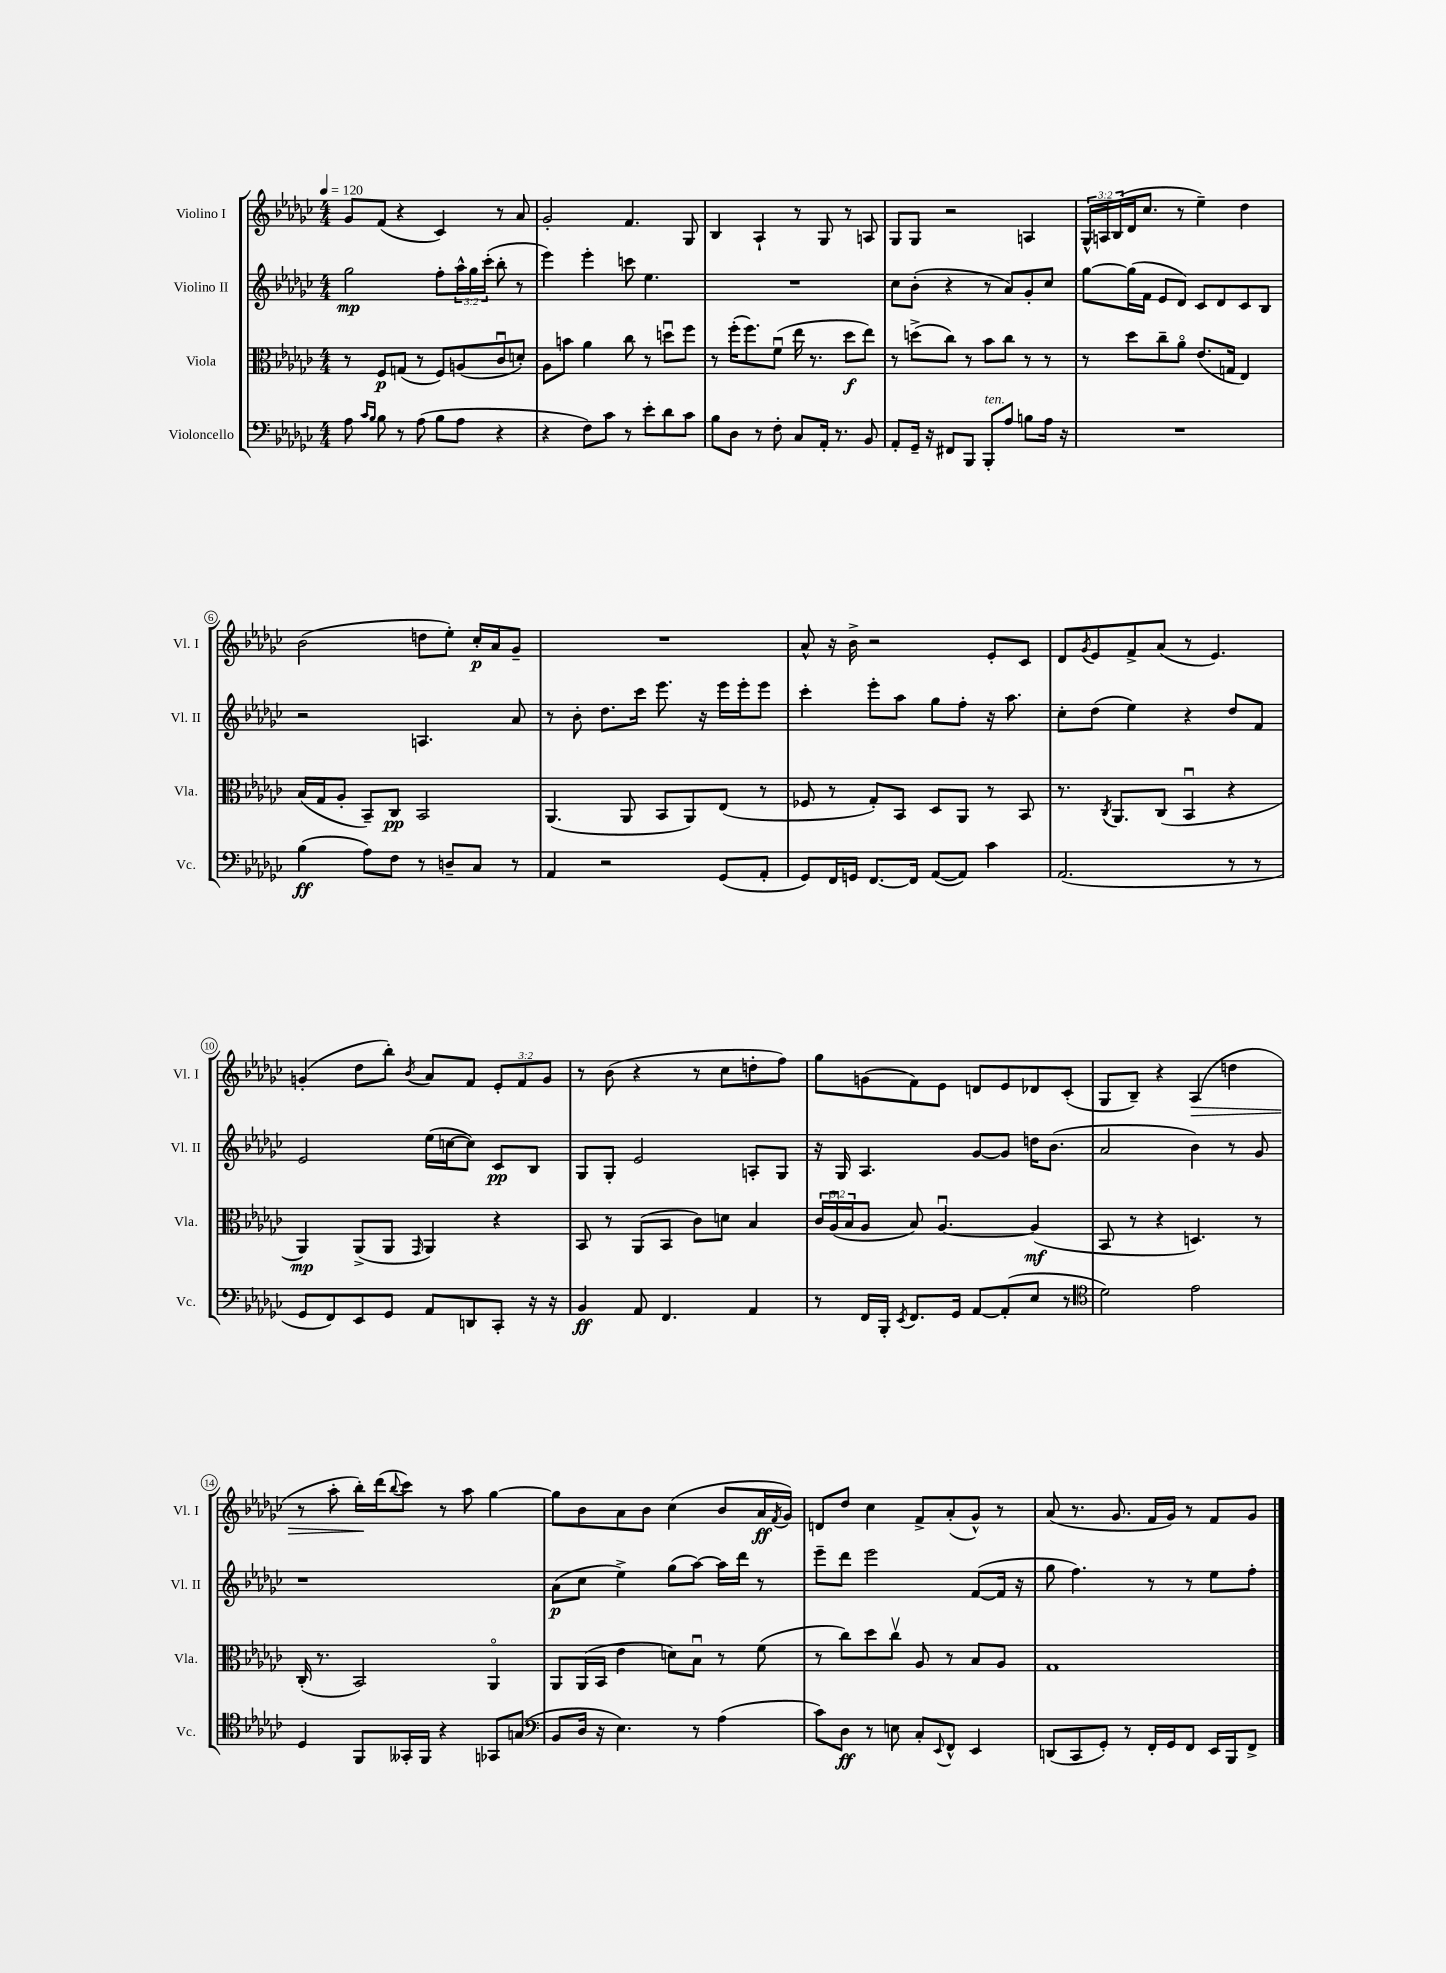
<<
\new StaffGroup <<
\new Staff = "s0" \with { instrumentName = "Violino I" shortInstrumentName = "Vl. I" } {
    \clef treble \key ges \major \numericTimeSignature \time 4/4 \override Staff.TupletNumber.text = #tuplet-number::calc-fraction-text \tempo 4 = 120
    ges'8 f'8( r4 ces'4) r8 aes'8 |
    ges'2-. f'4. ges8 |
    bes4 aes4-! r8 ges8 r8 a8 |
    ges8 ges8 r2 a4 |
    \tuplet 3/2 { ges16-^ a16 bes16( } des'16 ces''8. r8 ees''4--) des''4 |
    bes'2( d''8 ees''8-.) ces''16-.\p aes'16 ges'8-- |
    R1 |
    aes'8-^ r16 bes'16-> r2 ees'8-. ces'8 |
    des'8 \acciaccatura { ges'8 } ees'8 f'8-> aes'8( r8 ees'4.) |
    g'4-.( des''8 bes''8-.) \acciaccatura { bes'8 } aes'8 f'8 \tuplet 3/2 { ees'8-. f'8 g'8 } |
    r8 bes'8( r4 r8 ces''8 d''8-. f''8) |
    ges''8 g'8( f'8) ees'8 d'8 ees'8 des'8 ces'8-.( |
    ges8 bes8--) r4 aes4\>( d''4 |
    r8 aes''8-. bes''16-.\!) des'''16( \appoggiatura { bes''8 } ces'''8) r8 aes''8 ges''4~ |
    ges''8 bes'8 aes'8 bes'8 ces''4( bes'8 aes'16\ff \acciaccatura { f'8 } ges'16) |
    d'8 des''8 ces''4 f'8-> aes'8-.( ges'8-^) r8 |
    aes'8( r8. ges'8. f'16 ges'16) r8 f'8 ges'8 \bar "|." |
}
\new Staff = "s1" \with { instrumentName = "Violino II" shortInstrumentName = "Vl. II" } {
    \clef treble \key ges \major \numericTimeSignature \time 4/4 \override Staff.TupletNumber.text = #tuplet-number::calc-fraction-text
    ges''2\mp f''8-. \tuplet 3/2 { aes''16-^ ges''16 ces'''16-.( } bes''8-. r8 |
    ees'''4) ees'''4-. c'''8 ees''4. |
    R1 |
    ces''8 bes'8-.( r4 r8 aes'8) ges'8-. ces''8 |
    ges''8~ ges''16( f'16 ees'8 des'8) ces'8 des'8 ces'8 bes8 |
    r2 a4. aes'8 |
    r8 bes'8-. des''8. ces'''16 ees'''8. r16 ees'''16 ees'''16-. ees'''8 |
    ces'''4-. ees'''8-. aes''8 ges''8 f''8-. r16 aes''8. |
    ces''8-. des''8( ees''4) r4 des''8 f'8 |
    ees'2 ees''16( c''16~ c''8) ces'8\pp bes8 |
    ges8 ges8-. ees'2 a8-. ges8 |
    r16 ges16 aes4. ges'8~ ges'8 d''16 bes'8.( |
    aes'2 bes'4) r8 ges'8 |
    r1 |
    aes'8\p( ces''8 ees''4->) ges''8( aes''8~) aes''16 des'''16 r8 |
    ees'''8-- des'''8 ees'''2 f'8~( f'16 r16 |
    ges''8 f''4.) r8 r8 ees''8 f''8-. \bar "|." |
}
\new Staff = "s2" \with { instrumentName = "Viola" shortInstrumentName = "Vla." } {
    \clef alto \key ges \major \numericTimeSignature \time 4/4 \override Staff.TupletNumber.text = #tuplet-number::calc-fraction-text
    r8 f8\p g8( r8 f8) a8( ces'8\downbow d'8-.) |
    aes8 b'8 aes'4 ces''8 r8 d''8\downbow f''8 |
    r8 f''16-.( f''8.) f'8\downbow( ees''16 r8. des''8\f ees''8) |
    r8 d''8->( ces''8) r8 bes'8 ces''8 r8 r8 |
    r8 des''8 ces''8-- aes'8\flageolet ees'8.( g16 ees4) |
    bes16( ges16 aes8-. bes,8--) ces8\pp bes,2 |
    aes,4.( aes,8 bes,8 aes,8) ees8( r8 |
    fes8 r8 ges8-.) bes,8 des8 aes,8 r8 bes,8 |
    r8. \acciaccatura { ces8 } aes,8. ces8( bes,4\downbow r4 |
    aes,4\mp) aes,8->( aes,8 \grace { ges,16 } aes,4) r4 |
    bes,8 r8 aes,8( bes,8 ces'8) d'8 bes4 |
    \tuplet 3/2 { ces'16 aes16\downbow( bes16 } aes8 bes8) aes4.~\downbow aes4\mf( |
    bes,8 r8 r4 d4.) r8 |
    ces16-.( r8. bes,2) aes,4\flageolet |
    aes,8 aes,16( bes,16 ees'4 d'8) bes8\downbow r8 f'8( |
    r8 ces''8) des''8 ces''8\upbow aes8 r8 bes8 aes8 |
    ges1 \bar "|." |
}
\new Staff = "s3" \with { instrumentName = "Violoncello" shortInstrumentName = "Vc." } {
    \clef bass \key ges \major \numericTimeSignature \time 4/4
    aes8 \grace { ces'16 bes16 } bes8 r8 aes8( bes8 aes8 r4 |
    r4 f8) ces'8 r8 ees'8-. des'8 ces'8 |
    bes8 des8 r8 f8-. ces8 aes,16-. r8. bes,8 |
    aes,8-. ges,16-- r16 fis,8 bes,,8 bes,,8-.^\markup { \italic "ten." } aes8 b8 aes16 r16 |
    R1 |
    bes4\ff( aes8) f8 r8 d8-- ces8 r8 |
    aes,4 r2 ges,8( aes,8-. |
    ges,8) f,16 g,16 f,8.~ f,16 aes,8~( aes,8) ces'4 |
    aes,2.( r8 r8 |
    ges,8 f,8) ees,8 ges,8 aes,8 d,8 ces,8-. r16 r16 |
    bes,4\ff aes,8 f,4. aes,4 |
    r8 f,16 bes,,16-. \acciaccatura { ees,8 } f,8. ges,16 aes,8~ aes,8-.( ees8 r8 |
    \clef tenor des'2) ees'2 |
    des4 f,8 geses,16-. f,16 r4 ges,8 g8( |
    \clef bass bes,8 des16 r16 ees4.) r8 aes4( |
    ces'8) des8\ff r8 e8 ces8-. \appoggiatura { ees,8 } f,8-^ ees,4 |
    d,8( ces,8 ges,8-.) r8 f,16-. ges,16 f,8 ees,16 bes,,16 f,8-> \bar "|." |
}
>>
>>
\layout { \context { \Score \override BarNumber.stencil = #(make-stencil-circler 0.1 0.3 ly:text-interface::print) } }
